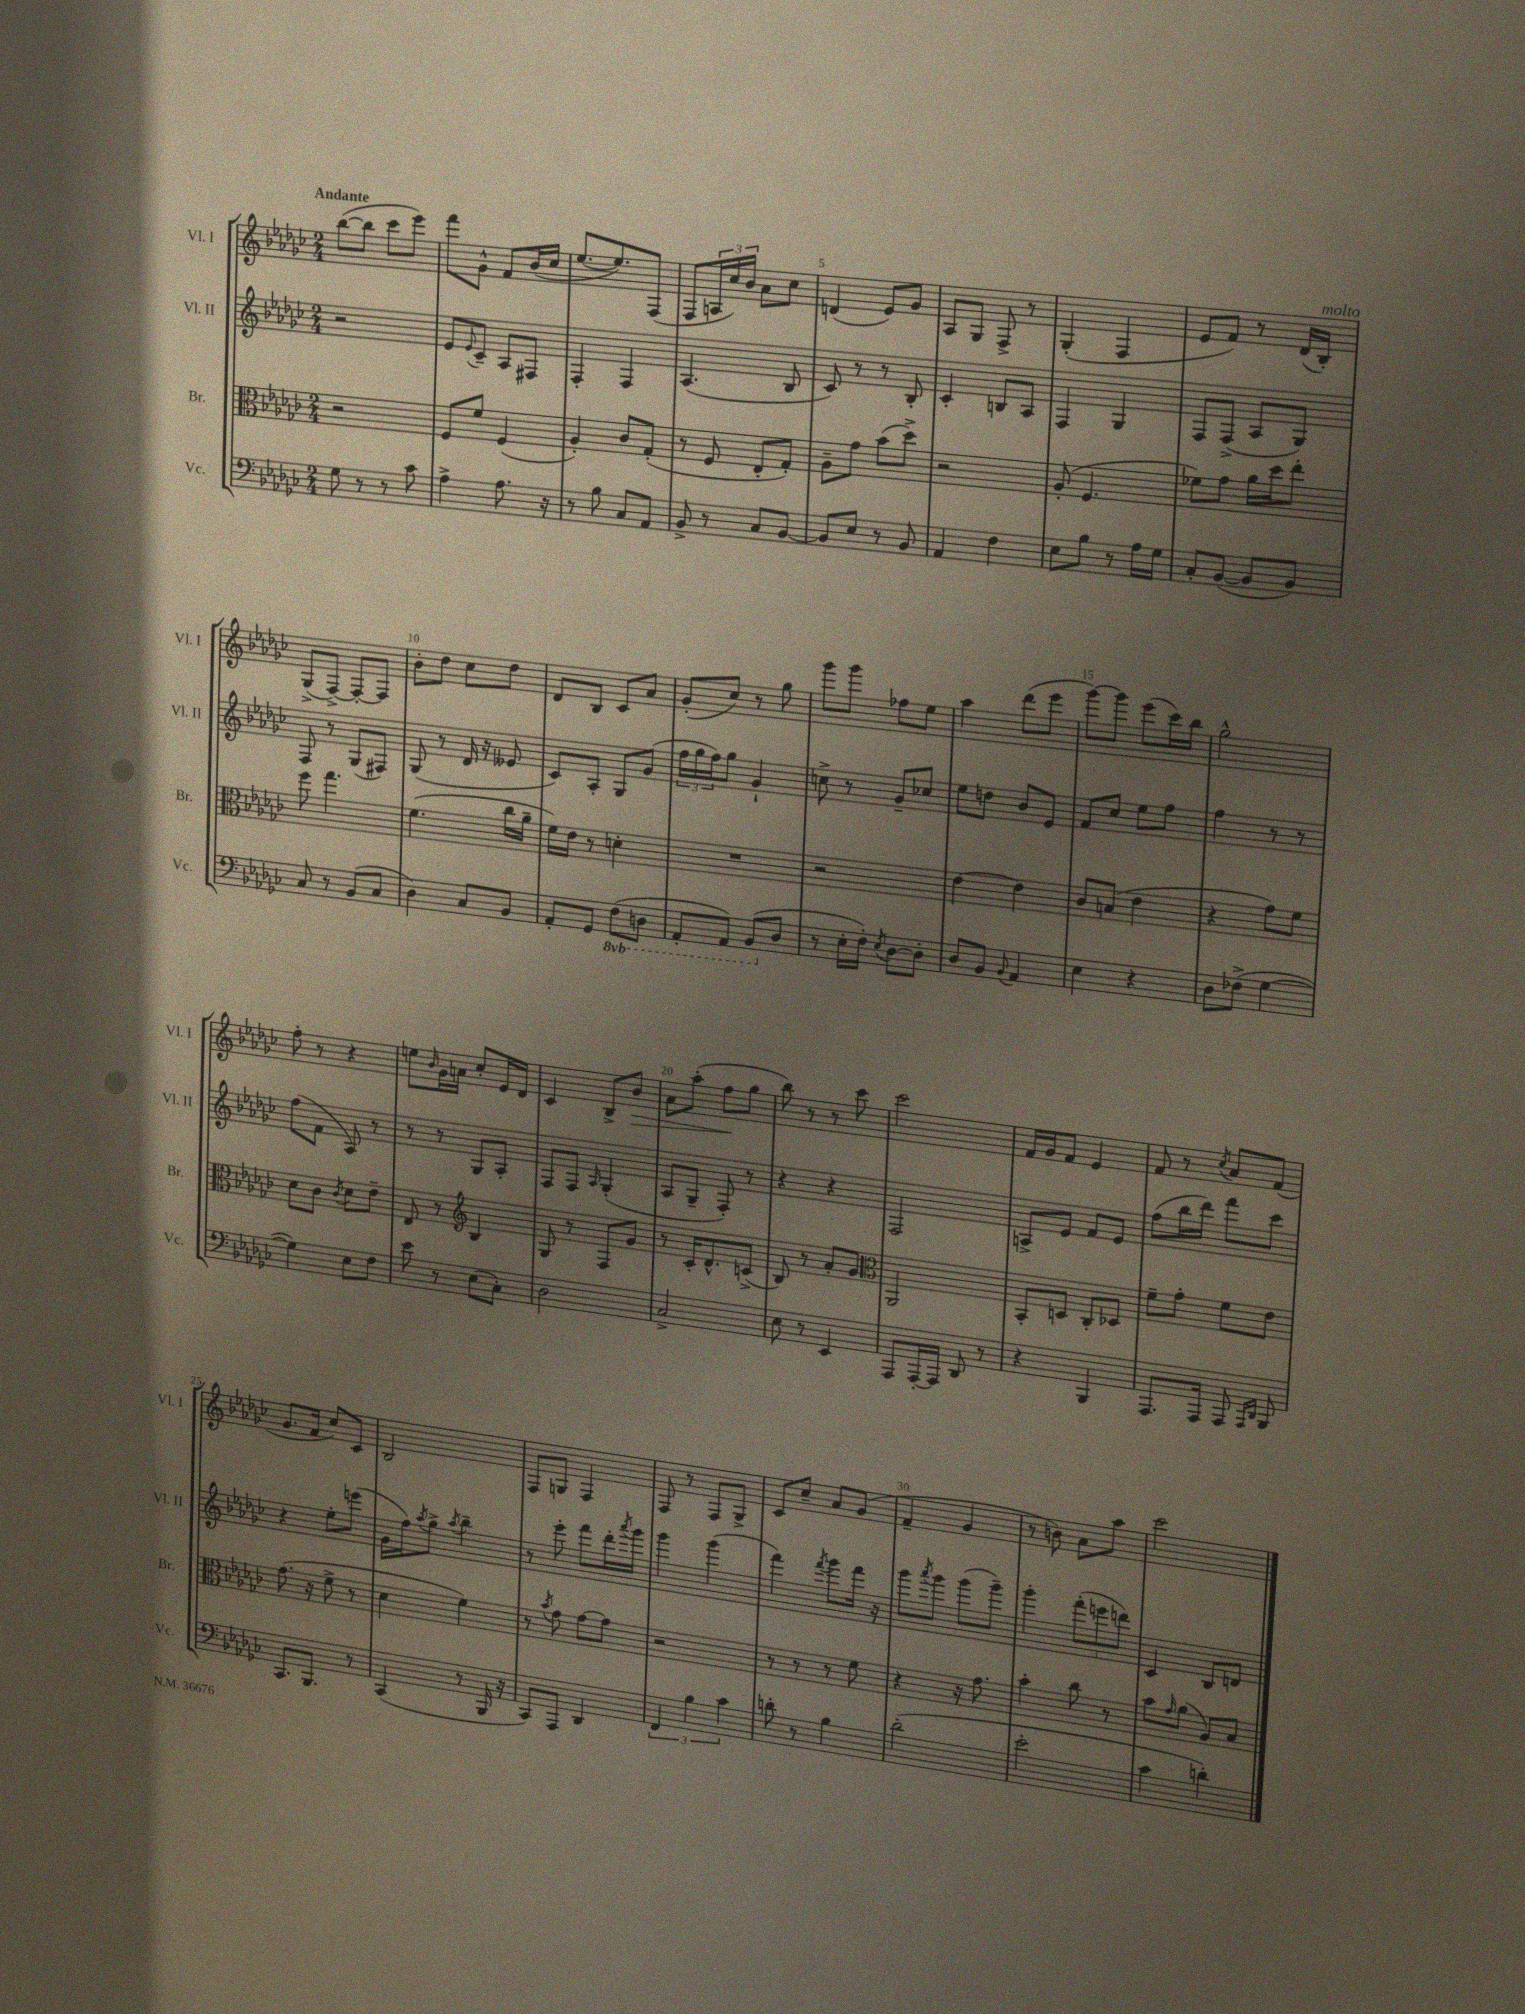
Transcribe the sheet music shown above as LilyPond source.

<<
\new StaffGroup <<
\new Staff = "s0" \with { instrumentName = "Vl. I" shortInstrumentName = "Vl. I" } {
    \clef treble \key ges \major \numericTimeSignature \time 2/4 \tempo "Andante"
    bes''8~( bes''8 ces'''8 ees'''8) |
    f'''8 ges'8-^ f'8 bes'16( ces''16 |
    ees''8.~ ees''8.) f8( |
    f8 \tuplet 3/2 { a16 ces''16) bes'16 } aes'8 ces''8 |
    d'4( ees'8) ges'8 |
    aes8 ges8 f8-> r8 |
    ges4-.( f4 |
    ees'8 f'8) r8 des'16( bes16-.^\markup { \italic "molto" }) |
    ges8->( f8~->) f8~-. f8 |
    bes'8-. des''8 ces''8 des''8 |
    des'8 bes8 ces'8 aes'8 |
    ges'8-.( ces''8) r8 ges''8 |
    ges'''8 ges'''8 fes''8 ees''8 |
    aes''4 des'''8( ees'''8 |
    ges'''8~) ges'''8 ees'''8( ces'''16) bes''16 |
    ges''2-^ |
    f''8-. r8 r4 |
    e''8 \grace { bes'16 } ges'16 a'16 ces''8-. ees'16 des'16 |
    ces'4 bes8-> bes'8\> |
    aes'8 aes''8-.( f''8\! ges''8 |
    bes''8) r8 r8 ces'''8 |
    ces'''2 |
    f'16 ges'16 f'8 ees'4 |
    f'8 r8 \acciaccatura { ces''8 } aes'8 f'8( |
    ges'8. f'16 ces''8) ces'8 |
    bes2 |
    f8 g8 f4 |
    f8 r8 f8 ges8-> |
    ces'8 ces''8-- aes'8 ges'8( |
    f'4-- ges'4 |
    r8 b'8) aes'8 aes''8 |
    ces'''2 \bar "|." |
}
\new Staff = "s1" \with { instrumentName = "Vl. II" shortInstrumentName = "Vl. II" } {
    \clef treble \key ges \major \numericTimeSignature \time 2/4
    r2 |
    ees'8 \appoggiatura { ees'8 } ces'8-- aes8 fis8 |
    f4-. f4 |
    aes4.( bes8 |
    ces'8) r8 r8 bes8-. |
    ces'4-. b8 aes8 |
    f4 ges4 |
    f8 f8->( aes8 ges8) |
    f8 r8 ges8( fis8) |
    ges8( r8 des'16 r16 eeses'8 |
    ces'8) aes8-. ges8 ges'8( |
    \tuplet 3/2 { f''16 ges''16 f''16) } ges''8 ges'4-! |
    c''8-> r8 ges'8-- ces''8 |
    ees''8 d''8 bes'8 ees'8 |
    f'8 ces''8 ees''8 f''8 |
    f''4 r8 r8 |
    f''8( f'8 aes8) r8 |
    r8 r8 ges8 aes8-. |
    f8 f8 \grace { aes16 } ges4-.( |
    aes8 ges8-- f8-.) r8 |
    r4 r4 |
    f2 |
    a8-> ees'8 f'8 ees'8 |
    f''8( bes''16 des'''16) f'''8 ces'''8 |
    r4 ees''8-. e'''8( |
    ges'16 f''16) \acciaccatura { aes''8 } ges''8-> \acciaccatura { aes''8 } bes''4-- |
    r8 ees'''8-. f'''8 des'''16-. \acciaccatura { aes'''8 } ges'''16 |
    ges'''4 ges'''4( |
    f'''4) \acciaccatura { f'''8 } ges'''8 f'''16 r16 |
    ges'''8 \acciaccatura { aes'''8 } ges'''8 ges'''8( ges'''8--) |
    ges'''4-. \tuplet 3/2 { f'''8-.( e'''8 d'''8) } |
    ces'4 bes8 d'8 \bar "|." |
}
\new Staff = "s2" \with { instrumentName = "Br." shortInstrumentName = "Br." } {
    \clef alto \key ges \major \numericTimeSignature \time 2/4
    r2 |
    f8 f'8 f4( |
    aes4-.) ces'8 ges8-.( |
    r8 f8 ees8-. ges8-.) |
    aes8-- ges'8 bes'8( des''8->) |
    r2 |
    aes8-.( f4. |
    fes'8) ges'8 aes'16 des''16 ees''8-. |
    f''8 ges''4. |
    f'4.( ces''16 aes'16-- |
    f'16) ees'16 r8 d'4-. |
    R2 |
    r2 |
    ees'4~ ees'4 |
    ces'8 b8( ees'4 |
    r4 ges'8) f'8 |
    des'8 ces'8 \acciaccatura { ces'8 } des'8 ees'8-- |
    ees8 r8 \clef treble bes4 |
    ges8 r8 f8 ges'8 |
    r8 ces'16-. des'8.-^ c'8->( |
    bes8) r8 aes'8-. ges'8 |
    \clef alto aes,2 |
    bes,8-. d8 ces8-. des8 |
    f'8-- ges'8-. f'8 ees'8 |
    ges'8.( r16 f'8-> r8 |
    des'4 f'4) |
    r8 \acciaccatura { bes'8 } ges'8 ges'8~ ges'8 |
    r2 |
    r8 r8 r8 f'8 |
    r4 r16 ges'8. |
    bes'4-. ces''8 r8 |
    bes'8 \grace { ges'16 } aes'8( aes8) bes8 \bar "|." |
}
\new Staff = "s3" \with { instrumentName = "Vc." shortInstrumentName = "Vc." } {
    \clef bass \key ges \major \numericTimeSignature \time 2/4 \set Staff.ottavationMarkups = #ottavation-simple-ordinals
    ges8 r8 r8 ces'8 |
    aes4-> aes8. r16 |
    r8 bes8 ces8 aes,8 |
    bes,8-> r8 ces8 bes,8~ |
    bes,8 ees8 r8 bes,8 |
    aes,4 f4 |
    ees8 bes8 r8 aes16 ges16 |
    ces8-. bes,8~( bes,8 bes,8) |
    ces8 r8 bes,8( ces8 |
    des4) ces8 bes,8 |
    aes,8-. ges,8 \ottava #-1 f,8( d,8 |
    aes,,8-. aes,,8) bes,,8( \ottava #0 des8 |
    r8 ees16-. f16-.) \acciaccatura { ees8 } des8~ des8-. |
    des8 bes,8 \appoggiatura { bes,8 } aes,4 |
    ees4 r4 |
    des8 fes8->( ges4~ |
    ges4) ees8 f8 |
    ees'8 r8 ees8( ces8-.) |
    des2 |
    ces2-> |
    ees8 r8 ees,4 |
    aes,,8 aes,,16~-. aes,,16 des,8 r8 |
    r4 bes,,4 |
    aes,,8. aes,,16 aes,,8 \grace { aes,,16 des,16 } bes,,8 |
    ces,8. bes,,8. r8 |
    ces,4( r8 bes,,16 r16 |
    ces,8) aes,,8 des,4 |
    \tuplet 3/2 { f,4 bes4 ces'4 } |
    d'8-. r8 bes4 |
    des'2-.( |
    ees'2-. |
    ces'4 d'4-.) \bar "|." |
}
>>
>>
\layout { \context { \Score \override BarNumber.break-visibility = ##(#f #t #t) barNumberVisibility = #(every-nth-bar-number-visible 5) } }
